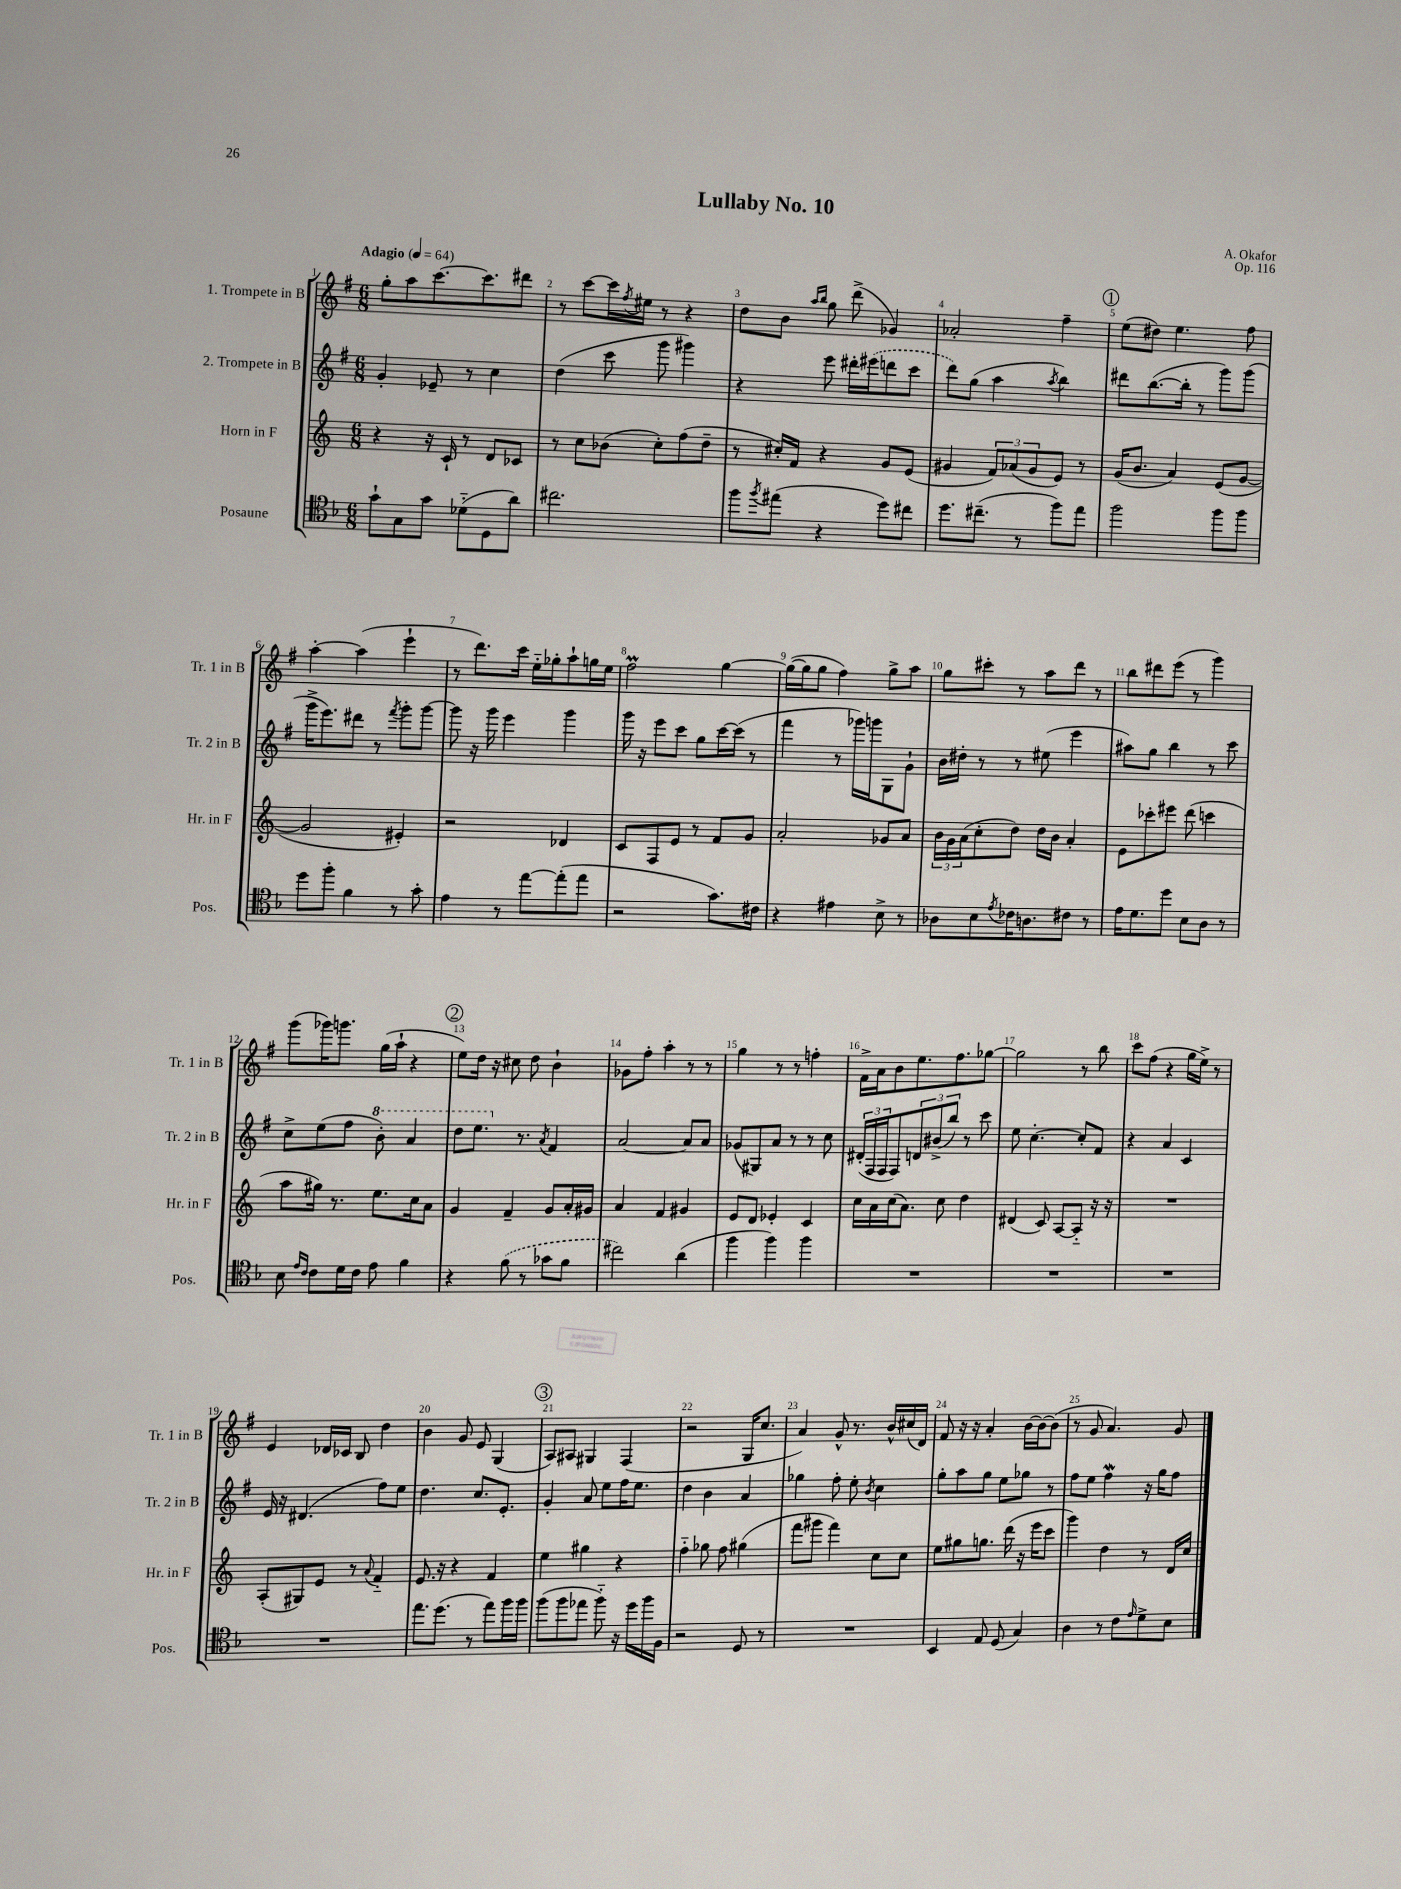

**kern	**kern	**kern	**kern
*staff4	*staff3	*staff2	*staff1
*clefC4	*clefG2	*clefG2	*clefG2
*k[b-]	*k[]	*k[f#]	*k[f#]
*M6/8	*M6/8	*M6/8	*M6/8
*MM64	*MM64	*MM64	*MM64
8g`	4r	4g'	8gg'
8G	.	.	8aa
8g	16r	8e-~	[8.ccc
.	16c`	.	.
(8d-'~	8r	8r	.
.	.	.	8.ccc]
8D	8d	4cc	.
8a)	8c-	.	8ddd#
=	=	=	=
2.cc#	8r	(4dd	8r
.	8cc	.	[8ccc
.	(8b-	8ccc	16ccc]
.	.	.	8qff#
.	.	.	16ee#
.	8cc')	8ggg	8r
.	(8ff	4ggg#)	4r
.	8dd~	.	.
=	=	=	=
8ff	8r	4r	8dd
8qff	.	.	.
(8ee#	16cc#')	.	8b
.	16f	.	.
.	.	.	16qqaa
.	.	.	16qqbb
4r	4r	8eee	8gg
.	.	16ddd#'	(8ddd^
.	.	(16eee#	.
8dd)	8g	8ddd	4g-)
8cc#	(8e	8ccc	.
=	=	=	=
8.dd	4g#	8ddd)	2a-'
.	.	(8gg	.
(8.cc#~	.	.	.
.	12f)	4aa	.
.	(12a-	.	.
8r	.	.	.
.	12g#	.	.
.	.	8qaa	.
8ff)	8e)	4bb)	4ff#~
8ee	8r	.	.
=	=	=	=
2ff	(16g	8ddd#	(8ee
.	8.b	.	.
.	.	([8.bb	8dd#)
.	4a)	.	4.ee
.	.	16bb']	.
.	.	8r	.
8ff	(8e	8ggg)	.
8ff	[8g	(8ggg	8ff#
=	=	=	=
8dd	2g]	16ggg^	[4aa'
.	.	8.eee)	.
8ff'	.	.	.
4f	.	8ddd#	(4aa]
.	.	8r	.
.	.	8qfff#	.
8r	4e#')	8ggg'	4eee`
8g'	.	[8ggg	.
=	=	=	=
4e	2r	8ggg]	8r
.	.	16r	8.ddd)
.	.	16ggg	.
8r	.	4eee	.
.	.	.	16ccc
[8ee	.	.	16ee'~
.	.	.	16gg-'
(8ee']	4d-	4ggg	8aa`
8ee	.	.	16gg
.	.	.	16ee
=	=	=	=
2r	8c	16ggg	2ff#
.	.	16r	.
.	8F	8eee	.
.	8e	8ccc	.
.	8r	8gg	.
8.g)	8f	[16ccc	[4gg
.	.	(16ccc]	.
.	8g	8r	.
16c#	.	.	.
=	=	=	=
4r	2a'	4fff#	(16gg_
.	.	.	16gg]
.	.	.	8gg
4e#	.	8r	4ff#)
.	.	16ggg-)	.
.	.	16ggg	.
8B-^	8g-	8G	8gg^
8r	8a	8g`	8aa
=	=	=	=
8A-	24b	16b	8gg
.	24g	.	.
.	.	16dd#'	.
.	(24a	.	.
8B-	8cc'	8r	8ccc#'
8qe	.	.	.
16c-	8dd)	8r	8r
8.A	.	.	.
.	16dd	(8ee#	8aa
.	16b	.	.
8c#	4a'	4eee	8ddd
8r	.	.	8r
=	=	=	=
16e	8e	8aa#)	8bb
8.d	.	.	.
.	8ccc-'	8gg	8ddd#
8dd	8eee#	4bb	(8eee
8B-	(8ddd	.	8r
8A	4ccc	8r	4ggg)
8r	.	8ccc	.
=	=	=	=
8B-	8aa	8cc^	(8ggg
16qqe	.	.	.
16qqc	.	.	.
8c	16gg#)	(8ee	16ggg-)
.	8.r	.	8.ggg
16d	.	8ff#	.
16c	.	.	.
8e	8.ee	8bb')	(16gg
.	.	.	16aa`
4f	.	4aa	4r
.	16cc	.	.
.	8a	.	.
=	=	=	=
4r	4g	8ddd	8ee)
.	.	8.eee	16dd
.	.	.	16r
(8f	4f~	.	8cc#
.	.	8.r	.
8r	.	.	8dd
.	.	8qa	.
8g-	8g	4f#	4b`
8f	16a'	.	.
.	16g#	.	.
=	=	=	=
2cc#)	4a	[2a	8g-
.	.	.	8ff#'
.	4f	.	4aa'
(4a	4g#	8a]	8r
.	.	8a	8r
=	=	=	=
4ff	8e	(8g-	4gg
.	8d	8G#)	.
4ff)	4e-'	8a	8r
.	.	8r	8r
4ff	4c	8r	4ff'
.	.	8cc	.
=	=	=	=
2.r	16cc	(24d#'	16f#^
.	.	24F#	.
.	16a	.	16a
.	.	24F#	.
.	(16cc	8F#)	8b
.	8.a)	.	.
.	.	12d	8.ee
.	.	(12b#^	.
.	8cc	.	.
.	.	12bb)	.
.	.	.	8.ff#
.	4dd	8r	.
.	.	8ccc	[8gg-
=	=	=	=
2.r	(4d#	8ee	2gg-]
.	.	[4.cc'	.
.	8c)	.	.
.	[8A	.	.
.	8A'~]	8cc']	8r
.	16r	8f#	8bb
.	16r	.	.
=	=	=	=
2.r	2.r	4r	8ccc
.	.	.	(8ff#
.	.	4a	4r
.	.	4c	16gg
.	.	.	16ee^)
.	.	.	8r
=	=	=	=
2.r	(8A'	16e	4e
.	.	16r	.
.	8G#)	(4.d#	.
.	8e	.	16d-
.	.	.	16c-
.	8r	.	8B
.	8qqa	.	.
.	4f'~	8ff#)	4dd
.	.	8ee	.
=	=	=	=
8.ee	8.e	4.dd	4b
(8.dd	16r	.	.
.	4r	.	8g
8r	.	8.cc	8e
8ee)	4f	.	(4G
.	.	8.e'	.
16ff	.	.	.
16ff	.	.	.
=	=	=	=
(8ff	4ee	4g'	8A)
8ff	.	.	8A#
8ee-	4gg#	8a	4G#
8ff'~)	.	8ee	.
16r	4r	16ff#	(4F#
16dd	.	8.ee	.
16ff	.	.	.
16F	.	.	.
=	=	=	=
2r	4ff'~	4dd	2r
.	8gg-	4b	.
.	8ff	.	.
8D	(4gg#	4a	16G
.	.	.	8.cc
8r	.	.	.
=	=	=	=
2.r	8fff	4gg-	4a)
.	8ggg#	.	.
.	4fff)	8ff#'	8g^^
.	.	8ee'	8.r
.	.	8qb	.
.	8cc	4cc	.
.	.	.	16b^^
.	8cc	.	(16cc#
.	.	.	16d)
=	=	=	=
4BB-	8ee	8gg'	8f#
.	8gg#	8aa	16r
.	.	.	16r
8E	8.gg	8gg	4a'
(8D	.	8ee	.
.	(16ddd	.	.
4G)	16r	8gg-	[16b
.	16eee	.	16b_
.	8ccc	8r	(8b]
=	=	=	=
4A	4ggg)	8ff#	8r
.	.	8ee	8g
8r	4dd	4ff#	4.a)
8c	.	.	.
16qqe	.	.	.
8d^	8r	16r	.
.	.	16gg	.
8B-	16d	8ff#	8g
.	16cc	.	.
==	==	==	==
*-	*-	*-	*-
